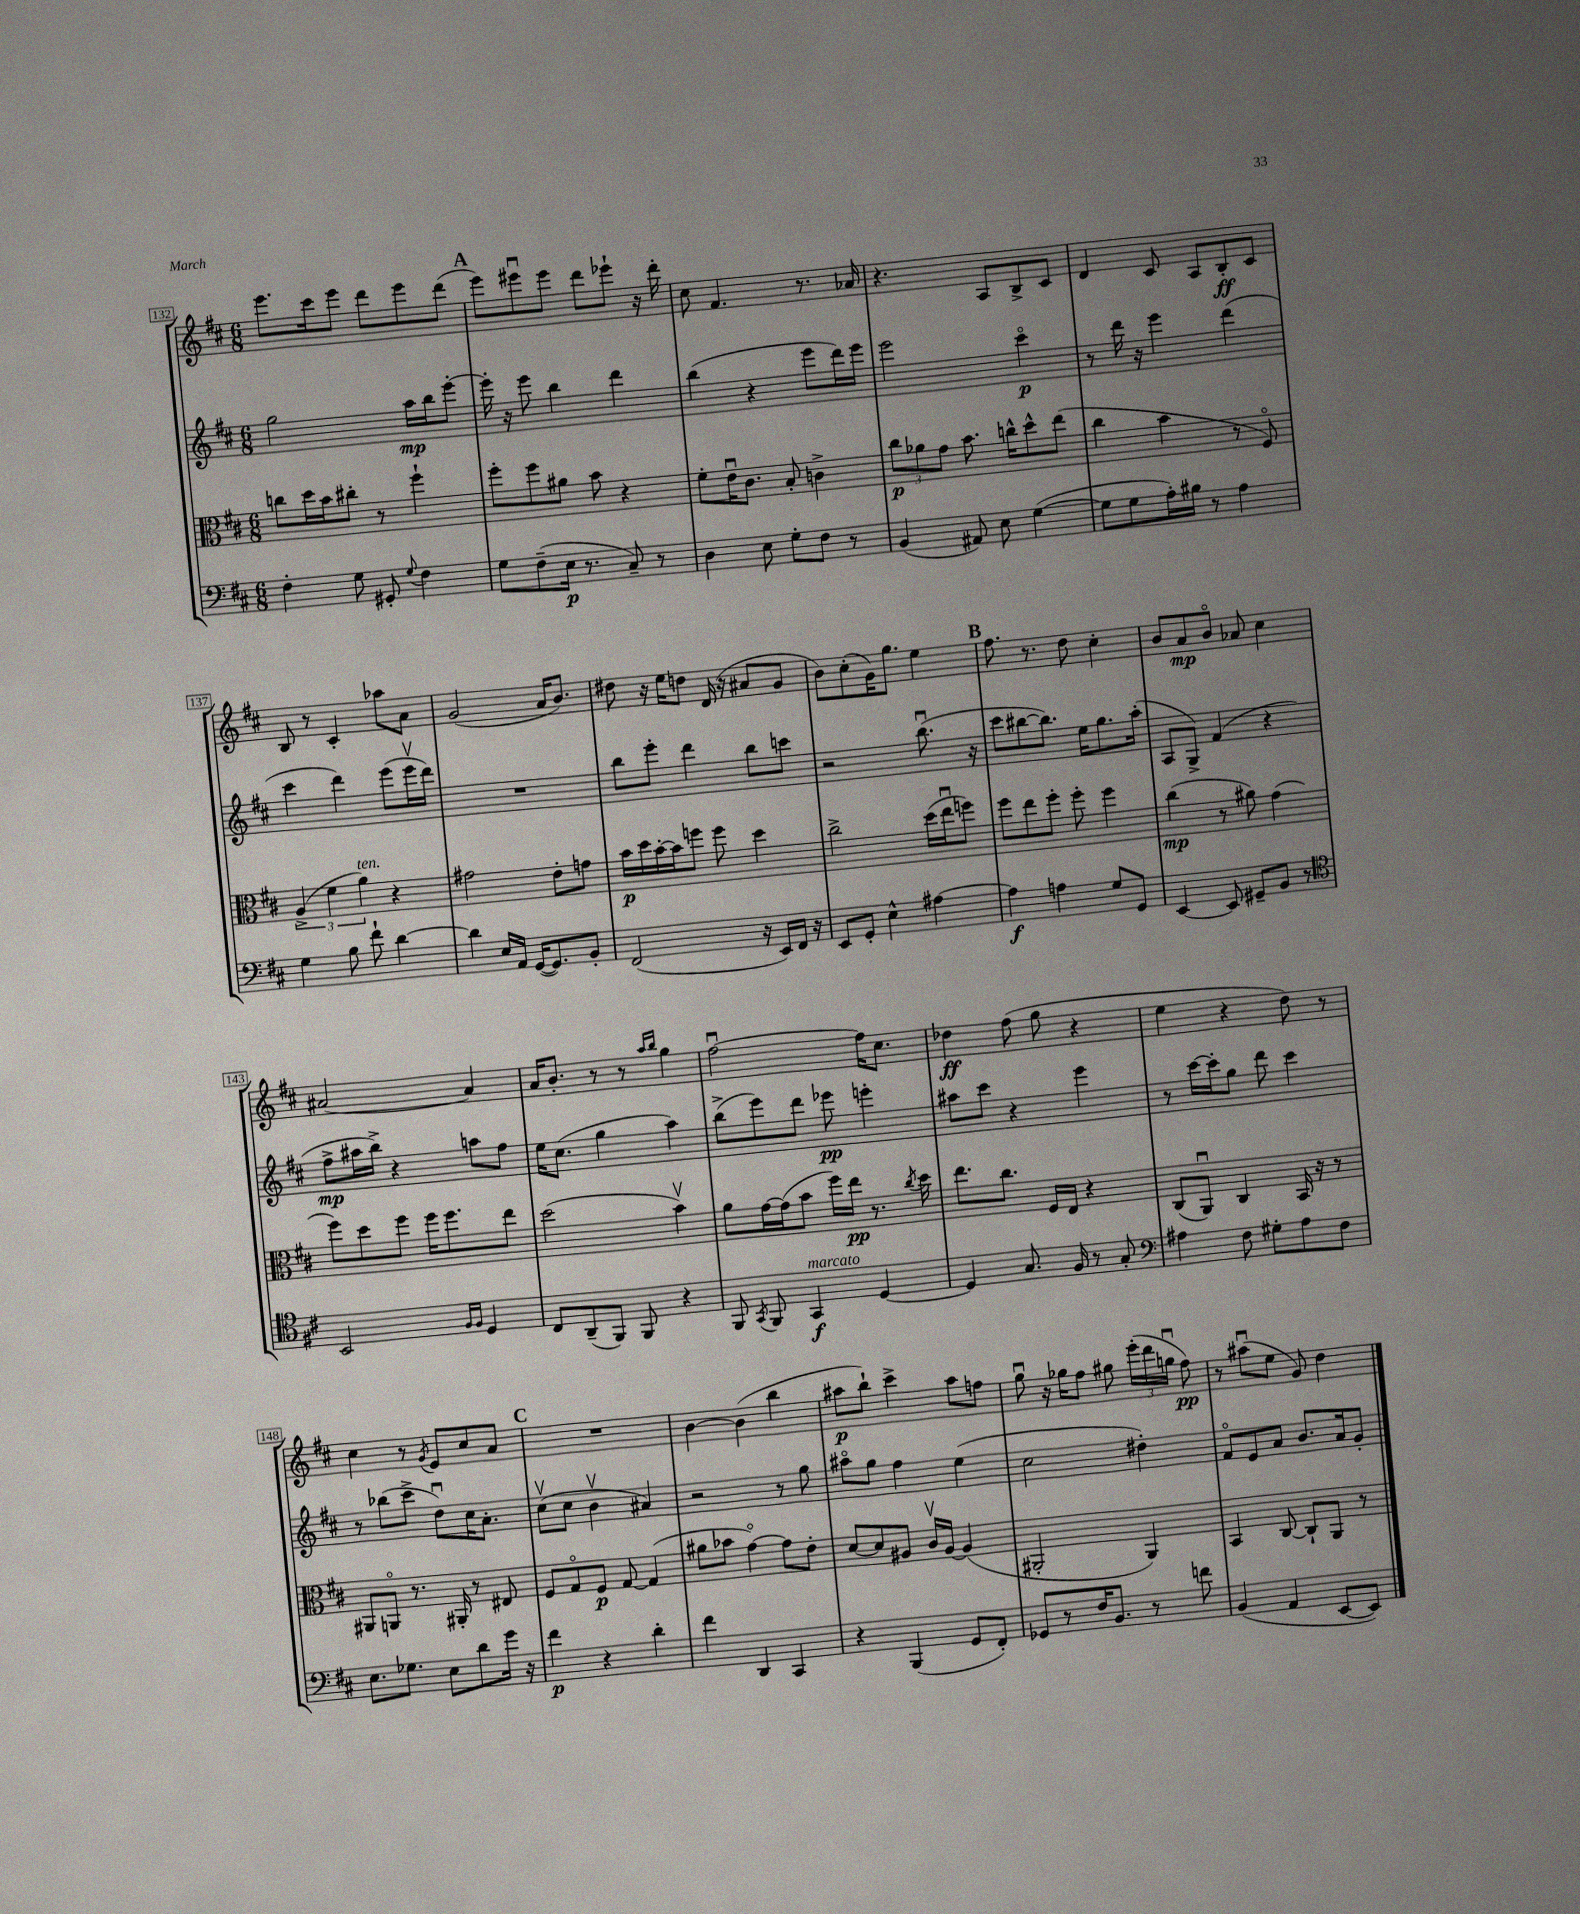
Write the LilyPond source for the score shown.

<<
\new StaffGroup <<
\new Staff = "s0" {
    \clef treble \key d \major \numericTimeSignature \time 6/8
    \autoBeamOff e'''8.[ cis'''16 e'''8] d'''8[ e'''8 d'''8]( |
    \mark \markup { \bold "A" } e'''8[) eis'''8\downbow eis'''8] d'''8[ ees'''8]-! r16 d'''16-. |
    cis''8 fis'4. r8. aes'16 |
    r4. a8[ b8-> cis'8] |
    d'4 cis'8 a8[ b8-.\ff cis'8] |
    b8 r8 cis'4-. aes''8[ a'8] |
    g'2( a'16[ b'8.]) |
    dis''8 r16 e''16[ d''8] d'16( r16 ais'8[ g'8] |
    b'8[) cis''8-.( g'16) g''8.] e''4 |
    \mark \markup { \bold "B" } fis''8. r8. d''8 cis''4-. |
    b'8[ a'8\mp b'8]\flageolet aes'8 cis''4 |
    ais'2~ ais'4 |
    a'16[ b'8.]-. r8 r8 \grace { a''16[ b''16] } g''4 |
    fis''2~\downbow fis''16[ cis''8.] |
    des''4\ff fis''8( g''8 r4 |
    e''4 r4 d''8) r8 |
    cis''4 r8 \acciaccatura { g'8 } e'8[ cis''8 a'8] |
    \mark \markup { \bold "C" } R2. |
    b'4~ b'4( b''4 |
    ais''8[\p b''8]-!) cis'''4-> ais''8[ f''8] |
    g''8\downbow r16 ges''16[ fis''8] gis''8 \tuplet 3/2 { e'''16[-.( d'''16 g''16]\downbow } fis''8\pp) |
    r8 ais''8[\downbow( e''8] g'8) d''4 \bar "|." |
}
\new Staff = "s1" {
    \clef treble \key d \major \numericTimeSignature \time 6/8
    \autoBeamOff g''2 a''16[\mp b''16 e'''8]~-. |
    \mark \markup { \bold "A" } e'''16-. r16 e'''8 b''4 d'''4 |
    b''4( r4 e'''8[ d'''16) e'''16] |
    e'''2 cis'''4\flageolet\p |
    r8 d'''16 r16 e'''4 d'''4( |
    cis'''4 d'''4) e'''8[( e'''16\upbow d'''16]) |
    R2. |
    b''8[ e'''8]-. d'''4 b''8[ c'''8] |
    r2 b''8.\downbow( r16 |
    \mark \markup { \bold "B" } cis'''8[ bis''8~ bis''8.]) e''16[ g''8. a''16]-.( |
    a8[ g8]->) fis'4( r4 |
    fis''8[->\mp ais''16 b''16]->) r4 a''8[ fis''8] |
    e''16[ cis''8.]( g''4 a''4) |
    b''8[->( e'''8) d'''8] ees'''8\pp e'''4-. |
    ais''8[ cis'''8] r4 e'''4 |
    r8 cis'''16[~ cis'''16-. g''8] d'''8 cis'''4 |
    r8 bes''8[( cis'''8]-> d''8[\downbow) cis''16 a'8.]-. |
    \mark \markup { \bold "C" } cis''8[\upbow( cis''8] b'4\upbow ais'4) |
    r2 r8 g''8 |
    ais''8[\flageolet g''8] fis''4 e''4( |
    cis''2 dis''4-.) |
    fis'8[\flageolet e'8 a'8] b'8.[ a'16 g'8]-. \bar "|." |
}
\new Staff = "s2" {
    \clef alto \key d \major \numericTimeSignature \time 6/8
    \autoBeamOff c''8[ d''16 b'16 cis''8]-. r8 fis''4-! |
    \mark \markup { \bold "A" } fis''8[-. fis''8 ais'8] b'8 r4 |
    fis'8[-. e'16\downbow cis'8.] b8-. c'4-> |
    \tuplet 3/2 { cis''8[\p aes'8 g'8] } b'8. c''16[-^ d''8-^ e''8]( |
    cis''4 b'4 r8 fis8\flageolet) |
    \tuplet 3/2 { a4->( fis'4 a'4^\markup { \italic "ten." }) } r4 |
    gis'2 e'8[-. g'8] |
    b'16[\p d''16 b'16~-. b'16 f''8] f''8 d''4 |
    cis''2-> d''16[( e''16\downbow f''8]) |
    \mark \markup { \bold "B" } fis''8[ e''8 fis''8]-. fis''8-. fis''4 |
    cis''4\mp( r8 ais'8) g'4( |
    fis''8[) d''8 fis''8] fis''16[ fis''8. e''8] |
    d''2( b'4\upbow) |
    a'8[ g'16~ g'16( b'8] fis''16[) e''16]\pp r8. \acciaccatura { cis''8 } d''16 |
    e''8.[ cis''8.] fis16[ e16] r4 |
    cis8[( a,8]\downbow) cis4 b,16 r16 r8 |
    ais,8[ a,8]\flageolet r8. ais,16-. r8 eis8 |
    \mark \markup { \bold "C" } fis8[ g8\flageolet fis8]\p g8~ g4( |
    ais'8[ bes'8] g'4~\flageolet) g'8[ e'8]-. |
    d'8[~ d'8 ais8] cis'16[\upbow ais16]~ ais4( |
    ais,2-. ais,4) |
    b,4 cis8~ cis8[-! a,8] r8 \bar "|." |
}
\new Staff = "s3" {
    \clef bass \key d \major \numericTimeSignature \time 6/8
    \autoBeamOff fis4-. g8 gis,8-. \appoggiatura { g8 } fis4 |
    \mark \markup { \bold "A" } g8[ fis8--( e16]\p r8. cis8--) r8 |
    d4 e8 g8[-. fis8] r8 |
    b,4( ais,8) e8 g4~( |
    g8[ g8 a16-.) bis16] r8 a4 |
    g4 b8 fis'8-! d'4~ |
    d'4 e16[ a,16] g,16[~( g,8.) b,8]-. |
    fis,2( r16 e,16[) fis,16] r16 |
    e,8[ g,8]-. e4-^ ais4~ |
    \mark \markup { \bold "B" } ais4\f a4 g8[ g,8] |
    e,4~ e,8 gis,8[-- b,8] r8 |
    \clef tenor b,2 \grace { fis16[ fis16] } d4 |
    cis8[ a,8--( fis,8]) fis,8 r4 |
    fis,8 \acciaccatura { g,8 } fis,8 g,4\f^\markup { \italic "marcato" } d4~ |
    d4 g8. fis16 r8 g8-. |
    \clef bass ais4 fis8 gis8[-. ais8 fis8] |
    e8.[ ges8.] e8[ d'8 g'16] r16 |
    \mark \markup { \bold "C" } fis'4\p r4 d'4-. |
    fis'4 d,4 cis,4 |
    r4 b,,4( g,8[ fis,8]-.) |
    ges,8[ r8 fis16 b,8.] r8 f'8 |
    b,4( a,4 e,8[~ e,8]) \bar "|." |
}
>>
>>
\layout { \context { \Score currentBarNumber = #132 \override BarNumber.stencil = #(make-stencil-boxer 0.1 0.3 ly:text-interface::print) } }
